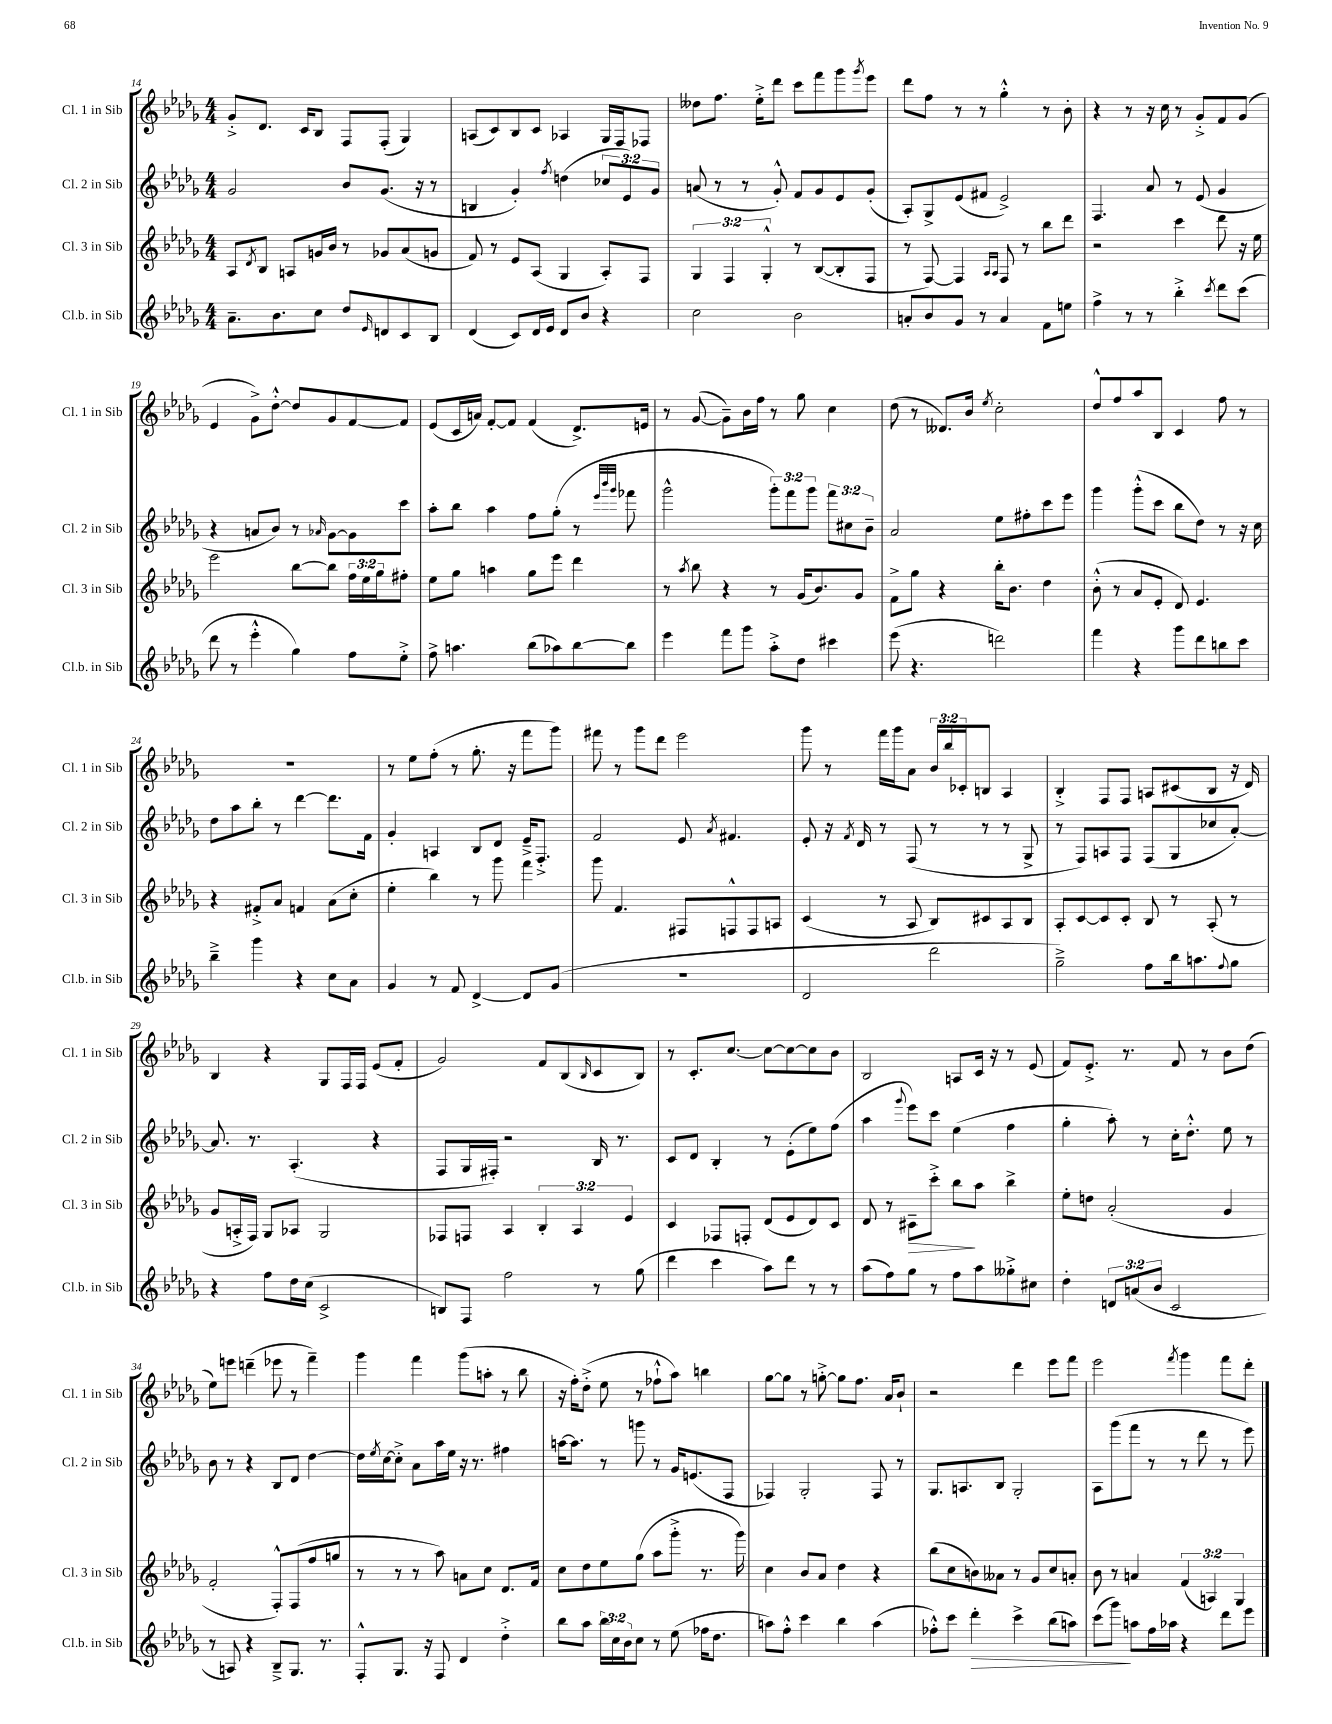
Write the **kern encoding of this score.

**kern	**kern	**kern	**kern
*staff4	*staff3	*staff2	*staff1
*clefG2	*clefG2	*clefG2	*clefG2
*k[b-e-a-d-g-]	*k[b-e-a-d-g-]	*k[b-e-a-d-g-]	*k[b-e-a-d-g-]
*M4/4	*M4/4	*M4/4	*M4/4
8.a-~	8A-	2g-	8g-'^
.	8qd-	.	.
.	8B-	.	8.d-
8.b-	.	.	.
.	8A	.	.
.	.	.	16c
8cc	16g	.	8B-
.	16b-	.	.
8dd-	8r	8b-	8F
16qqe-	.	.	.
8d	8g-	(8.g-	(8F'
8c	(8a-	.	4G-)
.	.	16r	.
8B-	8g	8r	.
=	=	=	=
(4d-	8f)	4B	(8A
.	8r	.	8c)
8c)	8e-	4g-')	8B-
16d-	(8A-	.	8c
16e-	.	.	.
.	.	8qff	.
8d-	4G-	(4dd	4A-
8b-	.	.	.
4r	8A-')	12cc-	16G-
.	.	.	16F
.	.	12e-)	.
.	8F	.	8F-
.	.	12g-	.
=	=	=	=
2cc	6G-	(8a	8dd--
.	.	8r	8.ff
.	6F	.	.
.	.	8r	.
.	.	.	16ee-'^
.	6G-'^^	.	.
.	.	8g-'^^)	8ddd-
2b-	8r	8f	8ccc
.	([8B-	8g-	8fff
.	8B-']	8e-	8ggg-
.	.	.	8qggg-
.	8F	(8g-'	8eee-
=	=	=	=
8a'	8r	8A-')	8ddd-
8b-	[8F)	8G-^	8ff
8g-	4F]	(8e-	8r
8r	.	8f#	8r
.	16qqA-	.	.
.	16qqA-	.	.
4a	8F	2e-^)	4gg-'^^
.	8r	.	.
8f	8bb-	.	8r
8ee	8ddd-	.	8b-'
=	=	=	=
4ff^	2r	4.F	4r
8r	.	.	8r
8r	.	8a-	16r
.	.	.	16cc
4bb-'^	4ccc	8r	8r
.	.	(8e-	8g-'^
8qccc	.	.	.
8ddd-	8ddd-	4g-	8f
(8ccc	16r	.	(8g-
.	16ee-	.	.
=	=	=	=
8ddd-	2eee-	4r	4e-
8r	.	.	.
4eee-'^^	.	8a	8g-^)
.	.	8b-)	[8dd-'^^
4gg-)	[8bb-	8r	8dd-]
.	.	16qqa-	.
.	8bb-]	[8g-	8g-
8ff	24ff	8g-]	[8f
.	24ee-	.	.
.	24gg-	.	.
8ee-'^	8ff#'	8ccc	8f]
=	=	=	=
8ff^	8ee-	8aa-'	(8e-
4.aa	8gg-	8bb-	16c
.	.	.	16a)
.	4aa	4aa-	[8f'
.	.	.	8f]
(8bb-	8gg-	8ff	(4f
8aa-)	8eee-	(8gg-'	.
[8bb-	4ddd-	8r	8.d-^)
.	.	32qqeee-	.
.	.	32qqbbb-	.
.	.	32qqggg-	.
8bb-]	.	8fff-	.
.	.	.	16e
=	=	=	=
4eee-	8r	2ggg-^^	8r
.	8qaa-	.	.
.	8bb-	.	([8g-
8fff	4r	.	8g-~])
8ggg-	.	.	16b-
.	.	.	16ff
8aa-'^	8r	12ggg-')	8r
.	.	12fff	.
8dd-	(16g-	.	8gg-
.	.	12ggg-	.
.	8.b-)	.	.
4ccc#	.	12fff	4cc
.	.	12cc#	.
.	8g-	.	.
.	.	12b-~	.
=	=	=	=
(8eee-	8f^	2a-	(8dd-
4.r	8gg-	.	8r
.	4r	.	8.d--)
.	.	.	16b-
.	.	.	8qee-
2ddd)	16bb-'	8ee-	2cc'
.	8.b-	.	.
.	.	8ff#'	.
.	4dd-	8ccc	.
.	.	8eee-	.
=	=	=	=
4fff	(8b-'^^	4ggg-	8dd-^^
.	8r	.	8ff
4r	8a-	(8ggg-'^^	8aa-
.	8e-'	8ccc	8B-
8ggg-	8d-)	8bb-	4c
8ddd-	4.e-	8dd-)	.
8bb	.	8r	8ff
8ccc	.	16r	8r
.	.	16cc	.
=	=	=	=
4bb-~^	4r	8dd-	1r
.	.	8aa-	.
4ggg-	8f#'^	8bb-'	.
.	8a-	8r	.
4r	4f	[4ddd-	.
8cc	(8a-	8.ddd-]	.
8a-	8cc'	.	.
.	.	16f	.
=	=	=	=
4g-	4ee-'	4g-'	8r
.	.	.	8ee-
8r	4bb-)	4A	(8ff'
8f	.	.	8r
[4d-^	8r	8B-	8.gg-'
.	8ggg-	8d-	.
.	.	.	16r
8d-]	4fff	16e-~^	8fff
.	.	8.F'^	.
(8g-	.	.	8ggg-)
=	=	=	=
1r	8ggg-	2f	8fff#
.	4.f	.	8r
.	.	.	8ggg-
.	.	.	8ddd-
.	8F#	8e-	2eee-
.	.	8qa-	.
.	8F^^	4.f#	.
.	8F	.	.
.	8A	.	.
=	=	=	=
2d-	(4c	8e-'	8ggg-
.	.	16r	8r
.	.	8qf	.
.	.	16d-	.
.	8r	8r	16fff
.	.	.	16ggg-
.	8A-	(8F	8a-
2ddd-	8B-)	8r	24b-
.	.	.	24bb-
.	.	.	24c-'
.	8c#	8r	8B
.	8A-	8r	4A-
.	8B-	8G-^	.
=	=	=	=
2gg-~^)	8A-'	8r	4B-'^
.	[8c	8F)	.
.	8c]	8A	8F
.	8c'	8F	8F
8ff	8B-	(8F	8A
16bb-	8r	8G-	(8c#
8.aa	.	.	.
.	(8A-'	8cc-	8B-
8qqff	.	.	.
8gg-	8r	[8a-')	16r
.	.	.	16d-)
=	=	=	=
4r	8g-	8.a-]	4B-
.	16A'^	.	.
.	16F)	8.r	.
8ff	8G-	.	4r
16dd-	8A-	(4.A-'	.
(16cc	.	.	.
2c^	2G-	.	8G-
.	.	.	16F
.	.	.	16F
.	.	4r	(8e-
.	.	.	8f'
=	=	=	=
8B)	8F-	8F	2g-)
8F	8F	16G-	.
.	.	16F#')	.
2ff	4A-	2r	.
.	6B-'	.	8f
.	.	.	(8B-
.	6A-	.	.
.	.	.	16qqB-
8r	.	16B-	8c
.	.	8.r	.
.	6e-	.	.
(8gg-	.	.	8B-)
=	=	=	=
4ddd-	4c	8c	8r
.	.	8d-	8.c'
4ccc	8F-	4B-'	.
.	.	.	[8.cc
.	8F'	.	.
8aa-)	(8d-	8r	8cc_
8ddd-	8e-	(8e-'	8cc_
8r	8d-)	8ee-)	8cc]
8r	8c	(8ff	8b-
=	=	=	=
(8aa-	8d-	4aa-	2B-
8ff)	8r	.	.
.	.	8qqggg-	.
8gg-	8c#~	8eee-)	.
8r	8ccc'^	8ccc	.
8ff	8bb-	(4ee-	8A
8aa-	8aa-	.	16c
.	.	.	16r
8gg--'^	4bb-^	4ff	8r
8cc#	.	.	(8e-
=	=	=	=
4dd-'	8ee-'	4gg-'	8f)
.	8dd	.	8.e-'^
12d	(2a-'	8aa-')	.
.	.	.	8.r
(12a	.	.	.
.	.	8r	.
12b-	.	.	.
2c	.	16cc'	8f
.	.	8.dd-'^^	.
.	.	.	8r
.	4g-	8ee-	8b-
.	.	8r	(8dd-
=	=	=	=
8r	2f'	8b-	8ee-)
8A)	.	8r	8eee
4r	.	4r	(4ddd~
8B-~^	8F'^^)	8B-	8eee-
8.G-	(8F	8d-	8r
.	8ff	[4dd-	4fff~)
8.r	.	.	.
.	8gg	.	.
=	=	=	=
8F'^^	8r	16dd-]	4ggg-
.	.	8qee-	.
.	.	[16cc	.
8.G-	8r	8cc'^]	.
.	8r	8a-	4fff
16r	.	.	.
8F	8aa-)	16aa-	.
.	.	16ee-	.
4d-	8a	16r	(8ggg-
.	.	8.r	.
.	8cc	.	8aa'
4dd-'^	8.d-	4ff#	8r
.	.	.	8bb-
.	16f	.	.
=	=	=	=
8bb-	8cc	[16aa	16r
.	.	8.aa]	16ff')
8aa-	8dd-	.	(8dd-'^
24bb-	8ee-	8r	8ee-
24cc	.	.	.
24b-	.	.	.
8cc	(8gg-	8ggg	8r
8r	8aa-	8r	8ff-`^^
(8ee-	8ggg-'^	16g-	8aa-)
.	.	(8.e	.
16ff-	8.r	.	4bb
8.dd-	.	.	.
.	.	8F	.
.	16ggg-)	.	.
=	=	=	=
8aa)	4cc	4F-)	[8gg-
8ff'^^	.	.	8gg-]
4ccc	8b-	2G-'	8r
.	8a-	.	[8gg'^
4bb-	4dd-	.	8gg]
.	.	.	8.ff
(4aa	4r	8F-	.
.	.	.	16a-
.	.	8r	8b-`
=	=	=	=
8ff-'^^)	(8bb-	8.G-	2r
8ccc	8cc	.	.
.	.	8.A	.
4ddd-'	8b)	.	.
.	8a--	8B-	.
4ccc^	8r	2G-'	4ddd-
.	8g-	.	.
(8bb-	8cc	.	8eee-
8aa)	8a'	.	8fff
=	=	=	=
(8ccc	8b-	8A-	2eee-
8ggg-)	8r	(8ggg-	.
8aa	4a	8fff	.
16ff	.	8r	.
16aa-	.	.	.
.	.	.	8qfff
4r	(6f	8r	4ggg-
.	.	8ddd-	.
.	6A)	.	.
8ddd-	.	8r	8fff
.	6G-	.	.
8eee-	.	8eee-)	8ddd-'
==	==	==	==
*-	*-	*-	*-
